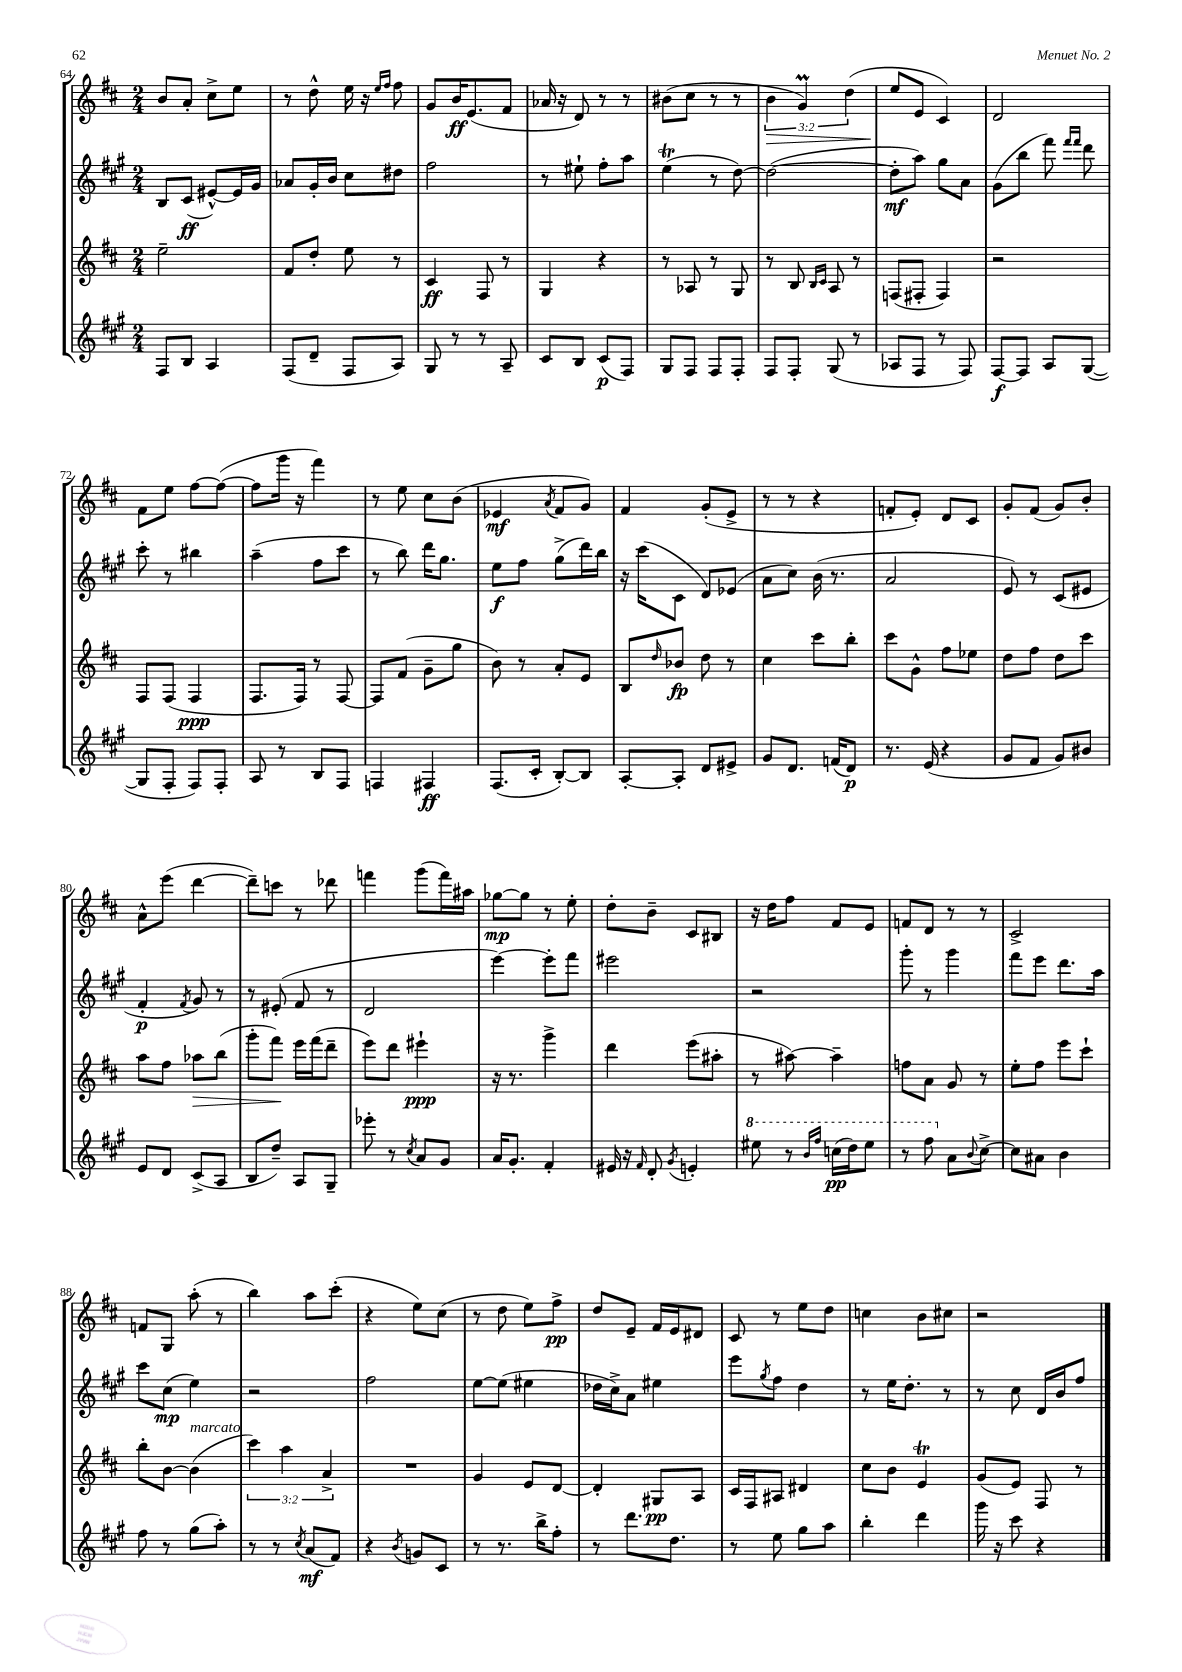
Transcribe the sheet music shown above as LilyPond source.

<<
\new StaffGroup <<
\new Staff = "s0" {
    \clef treble \key d \major \numericTimeSignature \time 2/4 \override Staff.TupletNumber.text = #tuplet-number::calc-fraction-text
    b'8 a'8-. cis''8-> e''8 |
    r8 d''8-^ e''16 r16 \grace { e''16 fis''16 } fis''8 |
    g'8 b'16\ff e'8.( fis'8 |
    aes'16 r16 d'8) r8 r8 |
    bis'8( cis''8 r8 r8 |
    \tuplet 3/2 { b'4\> g'4\prall) d''4( } |
    e''8\! e'8 cis'4) |
    d'2 |
    fis'8 e''8 fis''8~ fis''8~( |
    fis''8 g'''16 r16 fis'''4) |
    r8 e''8 cis''8 b'8( |
    ees'4\mf \acciaccatura { a'8 } fis'8 g'8) |
    fis'4 g'8-.( e'8-> |
    r8 r8 r4 |
    f'8-. e'8-.) d'8 cis'8 |
    g'8-. fis'8( g'8) b'8-. |
    a'8-^ e'''8( d'''4~ |
    d'''8--) c'''8 r8 des'''8 |
    f'''4 g'''8( f'''16) ais''16 |
    ges''8~\mp ges''8 r8 e''8-. |
    d''8-. b'8-- cis'8 bis8 |
    r16 d''16 fis''8 fis'8 e'8 |
    f'8 d'8 r8 r8 |
    cis'2-> |
    f'8 g8 a''8-.( r8 |
    b''4) a''8 cis'''8-.( |
    r4 e''8) cis''8( |
    r8 d''8 e''8) fis''8->\pp |
    d''8 e'8-- fis'16 e'16 dis'8 |
    cis'8 r8 e''8 d''8 |
    c''4 b'8 cis''8 |
    r2 \bar "|." |
}
\new Staff = "s1" {
    \clef treble \key a \major \numericTimeSignature \time 2/4
    b8 cis'8\ff( eis'8~-^) eis'16 gis'16 |
    aes'8 gis'16-. b'16 cis''8 dis''8 |
    fis''2 |
    r8 eis''8-! fis''8-. a''8 |
    e''4\trill( r8 d''8~) |
    d''2~( |
    d''8-.\mf a''8) gis''8 a'8 |
    gis'8( b''8 fis'''8) \grace { fis'''16 fis'''16 } d'''8 |
    cis'''8-. r8 bis''4 |
    a''4--( fis''8 cis'''8 |
    r8 b''8) d'''16 gis''8. |
    e''8\f fis''8 gis''8->( d'''16) b''16 |
    r16 cis'''16( cis'8 d'8) ees'8( |
    a'8 cis''8) b'16( r8. |
    a'2 |
    e'8) r8 cis'8( eis'8 |
    fis'4-.\p \acciaccatura { fis'8 } gis'8) r8 |
    r8 eis'8-.( fis'8 r8 |
    d'2 |
    e'''4~) e'''8-. fis'''8 |
    eis'''2 |
    r2 |
    gis'''8-. r8 gis'''4 |
    fis'''8 e'''8 d'''8. a''16 |
    cis'''8 cis''8\mp( e''4) |
    r2 |
    fis''2 |
    e''8~ e''8( eis''4 |
    des''16 cis''16->) a'8 eis''4 |
    e'''8 \acciaccatura { gis''8 } fis''8 d''4 |
    r8 e''16 d''8.-. r8 |
    r8 cis''8 d'16 b'16 fis''8 \bar "|." |
}
\new Staff = "s2" {
    \clef treble \key d \major \numericTimeSignature \time 2/4 \override Staff.TupletNumber.text = #tuplet-number::calc-fraction-text
    e''2-- |
    fis'8 d''8-. e''8 r8 |
    cis'4\ff fis8 r8 |
    g4 r4 |
    r8 aes8 r8 g8 |
    r8 b8 \grace { b16 cis'16 } a8 r8 |
    f8( fis8-. fis4) |
    r2 |
    fis8 fis8( fis4\ppp |
    fis8. fis16) r8 fis8~ |
    fis8 fis'8( g'8-- g''8 |
    b'8) r8 a'8-. e'8 |
    b8 \grace { d''16 } bes'8\fp d''8 r8 |
    cis''4 cis'''8 b''8-. |
    cis'''8 g'8-^ fis''8 ees''8 |
    d''8 fis''8 d''8 cis'''8 |
    a''8 fis''8 aes''8\> b''8( |
    g'''8-. fis'''8\!) e'''16 fis'''16( d'''8-- |
    e'''8) d'''8 eis'''4-!\ppp |
    r16 r8. g'''4-> |
    d'''4 e'''8( ais''8-. |
    r8 ais''8~) ais''4-- |
    f''8 a'8 g'8 r8 |
    e''8-. fis''8 e'''8 cis'''8-! |
    b''8-. b'8~ b'4^\markup { \italic "marcato" }( |
    \tuplet 3/2 { cis'''4) a''4 a'4-> } |
    R2 |
    g'4 e'8 d'8~ |
    d'4-. gis8\pp a8 |
    cis'16 fis16 ais8 dis'4 |
    cis''8 b'8 e'4\trill |
    g'8( e'8) fis8 r8 \bar "|." |
}
\new Staff = "s3" {
    \clef treble \key a \major \numericTimeSignature \time 2/4
    fis8 b8 a4 |
    fis8( d'8-- fis8 a8) |
    gis8 r8 r8 a8-- |
    cis'8 b8 cis'8\p( fis8) |
    gis8 fis8 fis8 fis8-. |
    fis8 fis8-. gis8( r8 |
    aes8 fis8 r8 fis8) |
    fis8~\f fis8 a8 gis8~( |
    gis8 fis8-. fis8) fis8-. |
    a8 r8 b8 fis8 |
    f4 fis4\ff |
    fis8.( cis'16-. b8~-.) b8 |
    a8~-. a8-. d'8 eis'8-> |
    gis'8 d'8. f'16( d'8\p) |
    r8. e'16( r4 |
    gis'8 fis'8 gis'8) bis'8 |
    e'8 d'8 cis'8->( a8 |
    b8 d''8--) a8 gis8-- |
    ees'''8-. r8 \acciaccatura { cis''8 } a'8 gis'8 |
    a'16 gis'8.-. fis'4-. |
    eis'16 r16 \grace { fis'16 } d'8-. \acciaccatura { gis'8 } e'4-. |
    \ottava #1 eis'''8 r8 \grace { b''16 fis'''16 } c'''16\pp( d'''16) eis'''8 |
    r8 fis'''8 \ottava #0 a'8 \appoggiatura { b'8 } cis''8~-> |
    cis''8 ais'8 b'4 |
    fis''8 r8 gis''8( a''8-.) |
    r8 r8 \acciaccatura { cis''8 } a'8\mf( fis'8) |
    r4 \acciaccatura { b'8 } g'8 cis'8 |
    r8 r8. b''16-> fis''8-. |
    r8 d'''8. d''8. |
    r8 e''8 gis''8 a''8 |
    b''4-. d'''4 |
    gis'''16 r16 cis'''8 r4 \bar "|." |
}
>>
>>
\layout { \context { \Score currentBarNumber = #64 } }
